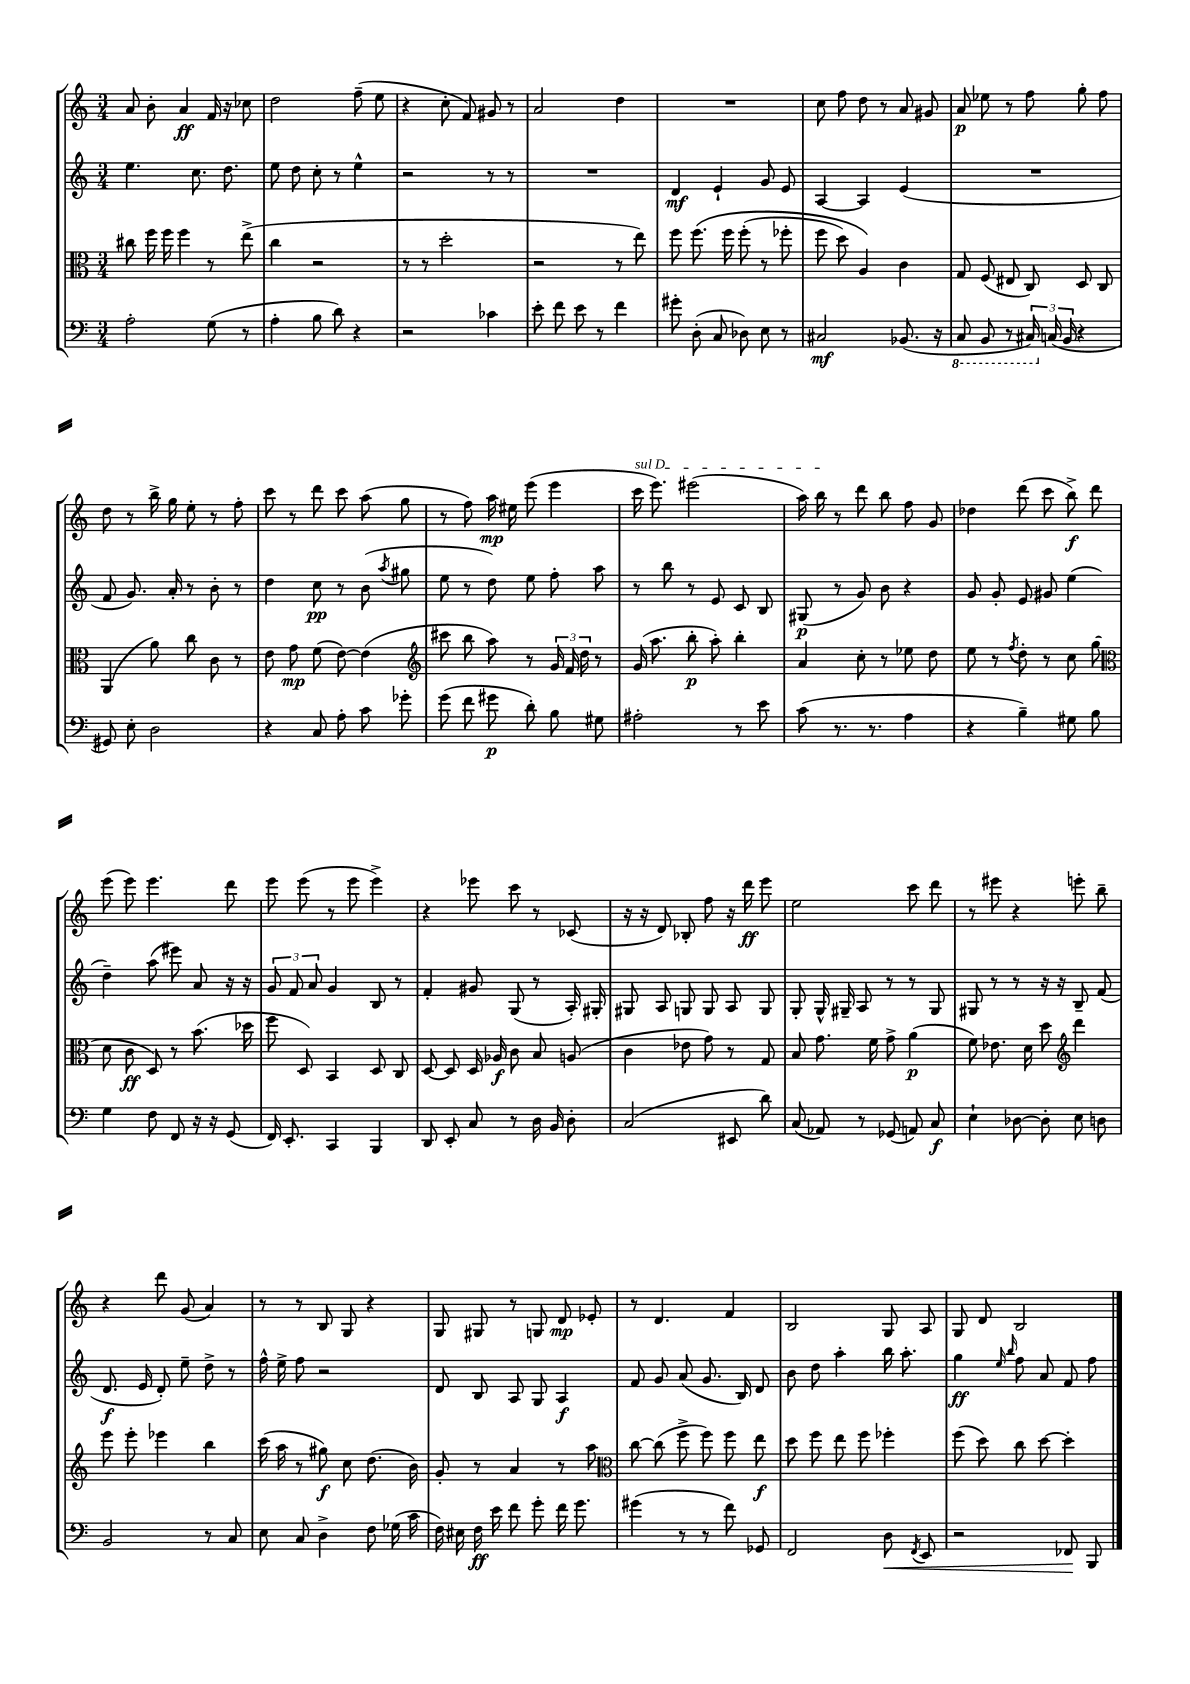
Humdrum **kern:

**kern	**dynam	**kern	**dynam	**kern	**dynam	**kern	**dynam
*part4	*part4	*part3	*part3	*part2	*part2	*part1	*part1
*staff4	*staff4	*staff3	*staff3	*staff2	*staff2	*staff1	*staff1
*clefF4	*	*clefC3	*	*clefG2	*	*clefG2	*
*k[]	*	*k[]	*	*k[]	*	*k[]	*
*M3/4	*	*M3/4	*	*M3/4	*	*M3/4	*
=54	=54	=54	=54	=54	=54	=54	=54
2A'\	.	8cc#X\	.	4.ee\	.	8a/	.
.	.	16ff\	.	.	.	8b'\	.
.	.	16ff\	.	.	.	.	.
.	.	4ff\	.	.	.	4a/	ff
.	.	.	.	8.cc\	.	.	.
(8G\	.	8r	.	.	.	16f/	.
.	.	.	.	8.dd\	.	16r	.
8r	.	(8ee^\	.	.	.	8cc-X\	.
=55	=55	=55	=55	=55	=55	=55	=55
4A'\	.	4cc\	.	8ee\	.	2dd\	.
.	.	.	.	8dd\	.	.	.
8B\	.	2r	.	8cc'\	.	.	.
8d\)	.	.	.	8r	.	.	.
4r	.	.	.	4ee^^\	.	(8ff~\	.
.	.	.	.	.	.	8ee\	.
=56	=56	=56	=56	=56	=56	=56	=56
2r	.	8r	.	2r	.	4r	.
.	.	8r	.	.	.	.	.
.	.	2dd'\	.	.	.	8cc'\	.
.	.	.	.	.	.	8f/)	.
4c-X\	.	.	.	8r	.	8g#X/	.
.	.	.	.	8r	.	8r	.
=57	=57	=57	=57	=57	=57	=57	=57
8e'\	.	2r	.	2.r	.	2a/	.
8f\	.	.	.	.	.	.	.
8e\	.	.	.	.	.	.	.
8r	.	.	.	.	.	.	.
4f\	.	8r	.	.	.	4dd\	.
.	.	8ee\)	.	.	.	.	.
=58	=58	=58	=58	=58	=58	=58	=58
8g#X'\	.	8ff\	.	4d/	mf	2.r	.
(8D'\	.	(8.ff\	.	.	.	.	.
8C/	.	.	.	4e`/	.	.	.
.	.	16ff\	.	.	.	.	.
8D-X\)	.	(8ff'\	.	.	.	.	.
8E\	.	8r	.	8g/	.	.	.
8r	.	8ff-X'\	.	8e/	.	.	.
=59	=59	=59	=59	=59	=59	=59	=59
2C#X/	mf	8ff\	.	[4A/	.	8cc\	.
.	.	8dd\)	.	.	.	8ff\	.
.	.	4A/)	.	4A/]	.	8dd\	.
.	.	.	.	.	.	8r	.
(8.BB-X/	.	4c\	.	(4e/	.	8a/	.
.	.	.	.	.	.	8g#X/	.
16r	.	.	.	.	.	.	.
=60	=60	=60	=60	=60	=60	=60	=60
*8ba	*	*	*	*	*	*	*
8CC/	.	8G/	.	2.r	.	8a/	p
8BBB/	.	(8F/	.	.	.	8ee-X\	.
8r	.	8E#X/	.	.	.	8r	.
24CC#X/)	.	8C/)	.	.	.	8ff\	.
*X8ba	*	*	*	*	*	*	*
(24Cn/	.	.	.	.	.	.	.
24BB/	.	.	.	.	.	.	.
4r	.	8D/	.	.	.	8gg'\	.
.	.	8C/	.	.	.	8ff\	.
!!LO:LB:g=z
=61	=61	=61	=61	=61	=61	=61	=61
8GG#X/)	.	(4AA/	.	8f/	.	8dd\	.
8E'\	.	.	.	8.g/)	.	8r	.
2D\	.	8a\)	.	.	.	16bb^\	.
.	.	.	.	16a'/	.	16gg\	.
.	.	8cc\	.	8r	.	8ee'\	.
.	.	8c\	.	8b'\	.	8r	.
.	.	8r	.	8r	.	8ff'\	.
=62	=62	=62	=62	=62	=62	=62	=62
4r	.	8e\	.	4dd\	.	8ccc\	.
.	.	8g\	mp	.	.	8r	.
8C/	.	(8f\	.	8cc\	pp	8ddd\	.
8A'\	.	[8e\)	.	8r	.	8ccc\	.
8c\	.	(4e\]	.	(8b\	.	(8aa\	.
.	.	.	.	8qaa/	.	.	.
8g-X'\	.	.	.	8gg#X\	.	8gg\	.
=63	=63	=63	=63	=63	=63	=63	=63
*	*	*clefG2	*	*	*	*	*
(8g\	.	8ccc#X\	.	8ee\	.	8r	.
8f\	.	8bb\	.	8r	.	8ff\)	.
8g#X\	p	8aa\)	.	8dd\)	.	16aa\	mp
.	.	.	.	.	.	16ee#X\	.
8d'\)	.	8r	.	8ee\	.	(8eee\	.
8B\	.	24g/	.	8ff'\	.	4eee\	.
.	.	24f/	.	.	.	.	.
.	.	24dd\	.	.	.	.	.
8G#X\	.	8r	.	8aa\	.	.	.
=64	=64	=64	=64	=64	=64	=64	=64
!	!	!	!	!	!	!LO:TX:a:i:t=sul D	!
2A#X'\	.	(16g/	.	8r	.	16ccc\	.
.	.	8.aa\	.	.	.	8.eee\)	.
.	.	.	.	8bb\	.	.	.
.	.	8bb'\	p	8r	.	(2eee#X\	.
.	.	8aa'\)	.	8e/	.	.	.
8r	.	4bb'\	.	8c/	.	.	.
8e\	.	.	.	8B/	.	.	.
=65	=65	=65	=65	=65	=65	=65	=65
(8c\	.	4a/	.	(8G#X/	p	16aa\)	.
.	.	.	.	.	.	16bb\	.
8.r	.	.	.	8r	.	8r	.
.	.	8cc'\	.	8g/)	.	8ddd\	.
8.r	.	.	.	.	.	.	.
.	.	8r	.	8b\	.	8bb\	.
4A\	.	8ee-X\	.	4r	.	8ff\	.
.	.	8dd\	.	.	.	8g/	.
=66	=66	=66	=66	=66	=66	=66	=66
4r	.	8ee\	.	8g/	.	4dd-X\	.
.	.	8r	.	8g'/	.	.	.
.	.	8qff/	.	.	.	.	.
4B~\)	.	8dd'\	.	8e/	.	(8ddd\	.
.	.	8r	.	8g#X/	.	8ccc\	.
8G#X\	.	8cc\	.	(4ee\	.	8bb^\)	f
8B\	.	(8gg\	.	.	.	8ddd\	.
!!LO:LB:g=z
=67	=67	=67	=67	=67	=67	=67	=67
*	*	*clefC3	*	*	*	*	*
4G\	.	8d\	.	4dd~\)	.	(8eee\	.
.	.	8c\	ff	.	.	8eee\)	.
8F\	.	8D/)	.	(8aa\	.	4.eee\	.
8FF/	.	8r	.	8eee#X\)	.	.	.
16r	.	(8.b\	.	8a/	.	.	.
16r	.	.	.	.	.	.	.
(8GG/	.	.	.	16r	.	8ddd\	.
.	.	16dd-X\	.	16r	.	.	.
=68	=68	=68	=68	=68	=68	=68	=68
16FF/)	.	8ff\	.	12g/	.	8eee\	.
8.EE'/	.	.	.	.	.	.	.
.	.	.	.	12f/	.	.	.
.	.	8D/)	.	.	.	(8eee\	.
.	.	.	.	12a/	.	.	.
4CC/	.	4BB/	.	4g/	.	8r	.
.	.	.	.	.	.	8eee\	.
4BBB/	.	8D/	.	8B/	.	4eee^\)	.
.	.	8C/	.	8r	.	.	.
=69	=69	=69	=69	=69	=69	=69	=69
8DD/	.	[8D/	.	4f'/	.	4r	.
8EE'/	.	8D/]	.	.	.	.	.
8C/	.	16D/	.	8g#X/	.	8eee-X\	.
.	.	16A-X/	f	.	.	.	.
8r	.	8c\	.	(8G/	.	8ccc\	.
16D\	.	8B/	.	8r	.	8r	.
16BB/	.	.	.	.	.	.	.
8D'\	.	(8An/	.	16A'/)	.	(8c-X/	.
.	.	.	.	16G#X'/	.	.	.
=70	=70	=70	=70	=70	=70	=70	=70
(2C/	.	4c\	.	8G#X/	.	16r	.
.	.	.	.	.	.	16r	.
.	.	.	.	8A/	.	8d/)	.
.	.	8e-X\	.	8Gn/	.	8B-X'/	.
.	.	8g\)	.	8G/	.	8ff\	.
8EE#X/	.	8r	.	8A/	.	16r	.
.	.	.	.	.	.	16ddd\	ff
8d\)	.	8G/	.	8G/	.	8eee\	.
=71	=71	=71	=71	=71	=71	=71	=71
(8C/	.	8B/	.	8G'/	.	2ee\	.
8AA-X/)	.	8.g\	.	16G^^/	.	.	.
.	.	.	.	16G#X~/	.	.	.
8r	.	.	.	8A/	.	.	.
.	.	16f\	.	.	.	.	.
(8GG-X/	.	8g^\	.	8r	.	.	.
8AAn/)	.	(4a\	p	8r	.	8ccc\	.
8C/	f	.	.	8G#/	.	8ddd\	.
=72	=72	=72	=72	=72	=72	=72	=72
4E`\	.	8f\)	.	8G#X/	.	8r	.
.	.	8.e-X\	.	8r	.	8eee#X\	.
[8D-X\	.	.	.	8r	.	4r	.
.	.	16d\	.	.	.	.	.
8D-'\]	.	8dd\	.	16r	.	.	.
.	.	.	.	16r	.	.	.
*	*	*clefG2	*	*	*	*	*
8E\	.	4ddd\	.	8B~/	.	8eeen'\	.
8Dn\	.	.	.	(8f/	.	8bb~\	.
!!LO:LB:g=z
=73	=73	=73	=73	=73	=73	=73	=73
2BB/	.	8eee\	.	8.d/	f	4r	.
.	.	8eee'\	.	.	.	.	.
.	.	.	.	16e/	.	.	.
.	.	4eee-X\	.	8d'/)	.	8ddd\	.
.	.	.	.	8ee~\	.	(8g/	.
8r	.	4bb\	.	8dd^\	.	4a/)	.
8C/	.	.	.	8r	.	.	.
=74	=74	=74	=74	=74	=74	=74	=74
8E\	.	(16ccc\	.	16ff^^\	.	8r	.
.	.	16aa\	.	16ee^\	.	.	.
8C/	.	8r	.	8ff\	.	8r	.
4D^\	.	8gg#X\)	f	2r	.	8B/	.
.	.	8cc\	.	.	.	8G/	.
8F\	.	(8.dd\	.	.	.	4r	.
(16G-X\	.	.	.	.	.	.	.
16c\	.	16b\)	.	.	.	.	.
=75	=75	=75	=75	=75	=75	=75	=75
16F\)	.	8g'/	.	8d/	.	8G/	.
16E#X\	.	.	.	.	.	.	.
16F\	ff	8r	.	8B/	.	8G#X/	.
16e\	.	.	.	.	.	.	.
8f\	.	4a/	.	8A/	.	8r	.
8g'\	.	.	.	8G/	.	8Gn/	.
16f\	.	8r	.	4A/	f	8d/	mp
8.g\	.	.	.	.	.	.	.
.	.	8aa\	.	.	.	8e-X'/	.
=76	=76	=76	=76	=76	=76	=76	=76
*	*	*clefC3	*	*	*	*	*
(4g#X\	.	[8cc\	.	8f/	.	8r	.
.	.	(8cc\]	.	8g/	.	4.d/	.
8r	.	8ff^\	.	(8a/	.	.	.
8r	.	8ff\)	.	8.g/	.	.	.
8f\)	.	8ff\	.	.	.	4f/	.
.	.	.	.	16B/)	.	.	.
8GG-X/	.	8ee\	f	8d/	.	.	.
=77	=77	=77	=77	=77	=77	=77	=77
2FF/	.	8dd\	.	8b\	.	2B/	.
.	.	8ff\	.	8dd\	.	.	.
.	.	8ee\	.	4aa'\	.	.	.
.	.	8ff\	.	.	.	.	.
!	!LO:HP:b	!	!	!	!	!	!
8D\	<	4ff-X'\	.	16bb\	.	8G/	.
.	.	.	.	8.aa'\	.	.	.
8qFF/	.	.	.	.	.	.	.
8EE/	.	.	.	.	.	8A/	.
=78	=78	=78	=78	=78	=78	=78	=78
2r	.	(8ff\	.	4gg\	ff	8G/	.
.	.	8dd\)	.	.	.	8d/	.
.	.	.	.	16qqee/	.	.	.
.	.	.	.	16qqbb/	.	.	.
.	.	8cc\	.	8ff\	.	2B/	.
.	.	[8dd\	.	8a/	.	.	.
8FF-X/	.	4dd'\]	.	8f/	.	.	.
8BBB/	[	.	.	8ff\	.	.	.
==	==	==	==	==	==	==	==
*-	*-	*-	*-	*-	*-	*-	*-
